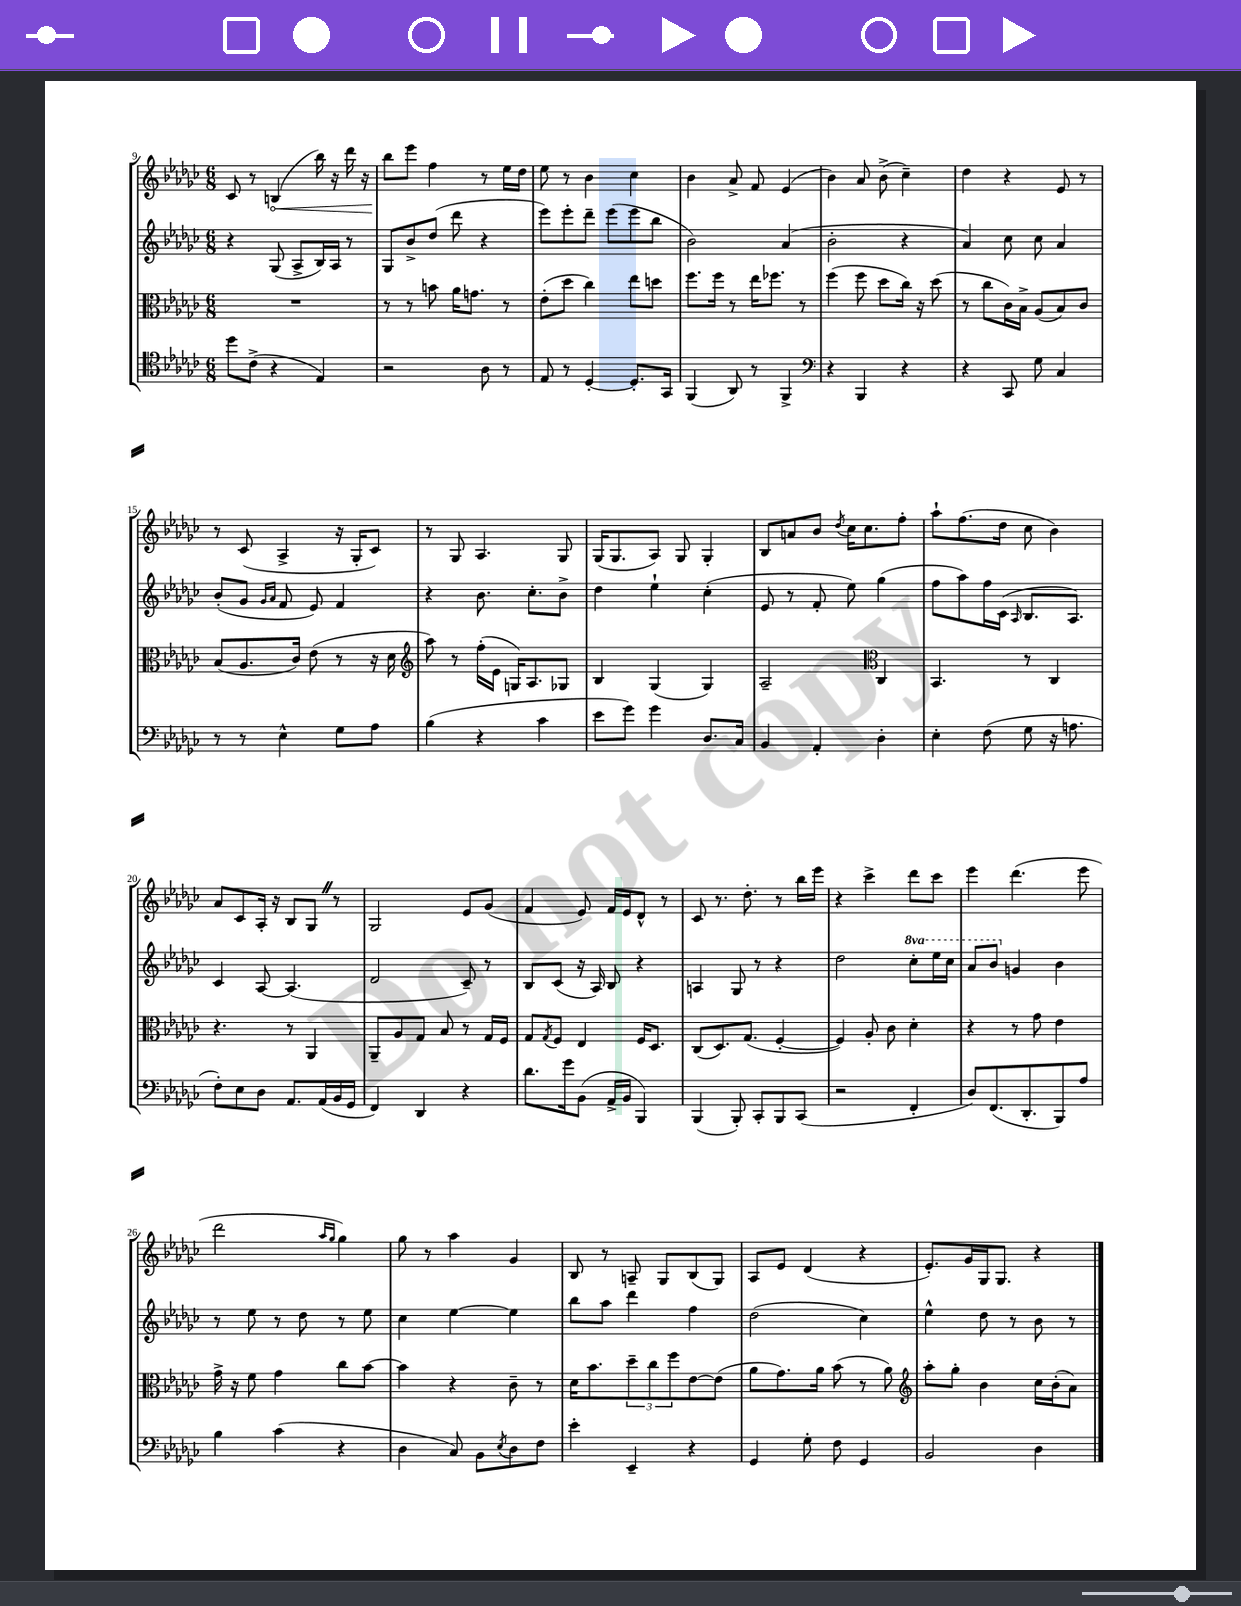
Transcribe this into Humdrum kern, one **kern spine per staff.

**kern	**kern	**kern	**kern	**dynam
*part4	*part3	*part2	*part1	*part1
*staff4	*staff3	*staff2	*staff1	*staff1
*clefC4	*clefC3	*clefG2	*clefG2	*
*k[b-e-a-d-g-c-]	*k[b-e-a-d-g-c-]	*k[b-e-a-d-g-c-]	*k[b-e-a-d-g-c-]	*
*M6/8	*M6/8	*M6/8	*M6/8	*
=9	=9	=9	=9	=9
8dd-\L	2.r	4r	8c-/	.
(8c-^\J	.	.	8r	.
!	!	!	!	!LO:HP:b
4r	.	(8G-/	(4Bn/	<
.	.	8A-^/L	.	.
4E-/)	.	16B-/L)	16bb-\)	.
.	.	16A-/JJ	16r	.
.	.	8r	16ddd-\	.
.	.	.	16r	.
=10	=10	=10	=10	=10
2r	8r	8G-/L	8bb-\L	.
.	8r	8b-^/	8eee-\J	[
.	8bn\	(8dd-/J	4ff\	.
.	16a-\KL	8ddd-\	.	.
.	8.gn\J	.	.	.
8A-\	.	4r	8r	.
8r	8r	.	16ee-\LL	.
.	.	.	16dd-\JJ	.
=11	=11	=11	=11	=11
8E-/	(8e-'\L	8eee-\L)	8ee-\	.
8r	8dd-\J	8eee-'\	8r	.
[4D-'/	4cc-\)	8ddd-~\J	4b-\	.
.	.	(8eee-\L	.	.
8.D-'/L]	8ee-\L	8eee-\	4cc-\	.
.	8ddn\J	8bb-\J	.	.
16GG-/Jk	.	.	.	.
=12	=12	=12	=12	=12
(4FF/	8.ff\L	2b-\)	4b-\	.
.	16ff\Jk	.	.	.
8AA-/)	8r	.	8a-^/	.
8r	16ee-\KL	.	8f/	.
.	8.ff-X\J	.	.	.
4FF^/	.	(4a-/	(4e-/	.
.	8r	.	.	.
=13	=13	=13	=13	=13
*clefF4	*	*	*	*
4r	(4ff\	2b-'\	4b-\)	.
4BBB-/	8ff\	.	8a-/	.
.	8dd-\L	.	(8b-^\	.
4r	16cc-\Jk)	4r	4cc-~\)	.
.	16r	.	.	.
.	(8dd-\	.	.	.
=14	=14	=14	=14	=14
4r	8r	4a-/)	4dd-\	.
.	8cc-\L	.	.	.
8CC-/	16c-\L)	8cc-\	4r	.
.	16B-^\JJ	.	.	.
8G-\	(8A-/L	8cc-\	.	.
4C-/	8B-/)	4a-/	8e-/	.
.	8c-/J	.	8r	.
!!LO:LB:g=z
=15	=15	=15	=15	=15
8r	(8B-/L	(8b-'/L	8r	.
8r	8.A-/	8g-/J	(8c-/	.
.	.	16qqg-/LL	.	.
.	.	16qqa-/JJ	.	.
4E-^^\	.	8f/	4A-^/	.
.	16c-/Jk)	.	.	.
.	(8e-\	8e-/)	.	.
8G-\L	8r	4f/	16r	.
.	.	.	16G-'/KL	.
8A-\J	16r	.	8c-/J)	.
.	16d-\	.	.	.
=16	=16	=16	=16	=16
*	*clefG2	*	*	*
(4B-\	8aa-\)	4r	8r	.
.	8r	.	8G-/	.
4r	(16ff'\LL	8.b-\	4.A-/	.
.	16e-\JJ	.	.	.
.	16Gn/KL)	.	.	.
.	8.A-/	8.cc-'\L	.	.
4c-\	.	.	.	.
.	8G-X/J	8b-^\J	8G-/	.
=17	=17	=17	=17	=17
8e-\L	4B-/	4dd-\	(16G-/KL	.
.	.	.	8.G-/	.
8g-\J)	.	.	.	.
4g-\	(4G-/	4ee-`\	8A-/J)	.
.	.	.	8G-/	.
8.D-/L	4G-/)	(4cc-'\	4G-'/	.
16C-/Jk	.	.	.	.
=18	=18	=18	=18	=18
4BB-/	2A-~/	8e-/	8B-/L	.
.	.	8r	8an/	.
4AA-'/	.	8f'/	8b-/J	.
.	.	.	8qdd-/	.
.	.	8ee-\)	16cc-\KL	.
.	.	.	8.cc-\	.
*	*clefC3	*	*	*
4D-'\	4C-/	(4gg-\	.	.
.	.	.	8ff'\J	.
=19	=19	=19	=19	=19
4E-'\	4.BB-/	8ff\L	8aa-`\L	.
.	.	8aa-\)	(8.ff\	.
(8F\	.	16ff\L	.	.
.	.	(16c-\JJ	16dd-\Jk	.
.	.	16qqA-/	.	.
8G-\	8r	8.B-/L	8cc-\	.
16r	4C-/	.	4b-\)	.
8.An\	.	8.A-/J)	.	.
!!LO:LB:g=z
=20	=20	=20	=20	=20
8F'\L)	4.r	4c-/	8a-/L	.
8E-\	.	.	8c-/	.
8D-\J	.	[8A-/	16A-'/Jk	.
.	.	.	16r	.
8.AA-/L	8r	(4.A-/]	8B-/L	.
.	4AA-/	.	8G-Z/J	.
(16AA-/L	.	.	.	.
16BB-/	.	.	8r	.
16GG-/JJ	.	.	.	.
=21	=21	=21	=21	=21
4FF/)	8AA-~/L	2d-/	2G-/	.
.	8A-/	.	.	.
4DD-/	8G-/J	.	.	.
.	8B-/	.	.	.
4r	8r	8c-~/)	8e-/L	.
.	16G-/LL	8r	(8g-/J	.
.	16F/JJ	.	.	.
=22	=22	=22	=22	=22
8.d-\L	8G-/L	8B-/L	4f/	.
.	8qG-/	.	.	.
.	8F/J	(8c-/J	.	.
16g-\k	.	.	.	.
(8BB-\J	4E-/	16r	8e-/)	.
.	.	16A-/)	.	.
16AA-^/LL	.	8B-/	16f/LL	.
16BB-/JJ	.	.	16e-/J	.
4BBB-/)	16F/KL	4r	8d-^^/J	.
.	8.D-/J	.	.	.
.	.	.	8r	.
=23	=23	=23	=23	=23
(4BBB-/	(8C-/L	4An/	8c-/	.
.	8.D-/)	.	8.r	.
8BBB-'/)	.	8G-/	.	.
.	(8.G-/J	.	8.dd-'\	.
8CC-'/L	.	8r	.	.
8BBB-/	[4F'/	4r	8r	.
(8CC-/J	.	.	16bb-\LL	.
.	.	.	16eee-\JJ	.
=24	=24	=24	=24	=24
2r	4F/])	2dd-\	4r	.
.	8A-'/	.	4ccc-^\	.
.	8c-\	.	.	.
*	*	*8va	*	*
4FF'/	4d-'\	8ccc-'\L	8ddd-\L	.
.	.	16eee-\L	8ccc-\J	.
.	.	16ccc-\JJ	.	.
=25	=25	=25	=25	=25
8D-/L)	4r	8aa-/L	4eee-\	.
(8.FF/	.	8bb-/J	.	.
*	*	*X8va	*	*
.	8r	4gn/	(4.ddd-\	.
8.DD-'/	.	.	.	.
.	8g-\	.	.	.
8BBB-/)	4e-\	4b-\	.	.
8A-/J	.	.	8eee-\	.
!!LO:LB:g=z
=26	=26	=26	=26	=26
4B-\	16g-^\	8r	2ddd-\	.
.	16r	.	.	.
.	8f\	8ee-\	.	.
(4c-\	4g-\	8r	.	.
.	.	8dd-\	.	.
.	.	.	16qqaa-/LL	.
.	.	.	16qqgg-/JJ	.
4r	8cc-\L	8r	4gg-\)	.
.	[8b-\J	8ee-\	.	.
=27	=27	=27	=27	=27
4D-\	4b-\]	4cc-\	8gg-\	.
.	.	.	8r	.
8C-/)	4r	[4ee-\	4aa-\	.
8BB-\L	.	.	.	.
8qE-/	.	.	.	.
8D-\	8c-~\	4ee-\]	4g-/	.
8F\J	8r	.	.	.
=28	=28	=28	=28	=28
4e-'\	16d-\KL	8bb-\L	8B-/	.
.	8.b-\	.	.	.
.	.	8aa-\J	8r	.
4EE-~/	12dd-~\	4ddd-\	8An~/	.
.	12cc-\	.	.	.
.	.	.	8G-/L	.
.	12ff\	.	.	.
4r	[8e-\	4ff\	(8B-/	.
.	(8e-\J]	.	8G-/J)	.
=29	=29	=29	=29	=29
4GG-/	8a-\L	(2dd-\	8A-/L	.
.	8.g-\)	.	8e-/J	.
8G-'\	.	.	(4d-/	.
.	16a-\Jk	.	.	.
8F\	(8b-\	.	.	.
4GG-/	8r	4cc-\)	4r	.
.	8a-\)	.	.	.
=30	=30	=30	=30	=30
*	*clefG2	*	*	*
2BB-/	8aa-'\L	4ee-^^\	8.e-'/L)	.
.	8gg-'\J	.	.	.
.	.	.	16g-/L	.
.	4b-\	8dd-\	16G-/J	.
.	.	.	8.G-/J	.
.	.	8r	.	.
4D-\	16cc-\LL	8b-\	4r	.
.	(16b-'\J	.	.	.
.	8a-\J)	8r	.	.
==	==	==	==	==
*-	*-	*-	*-	*-
